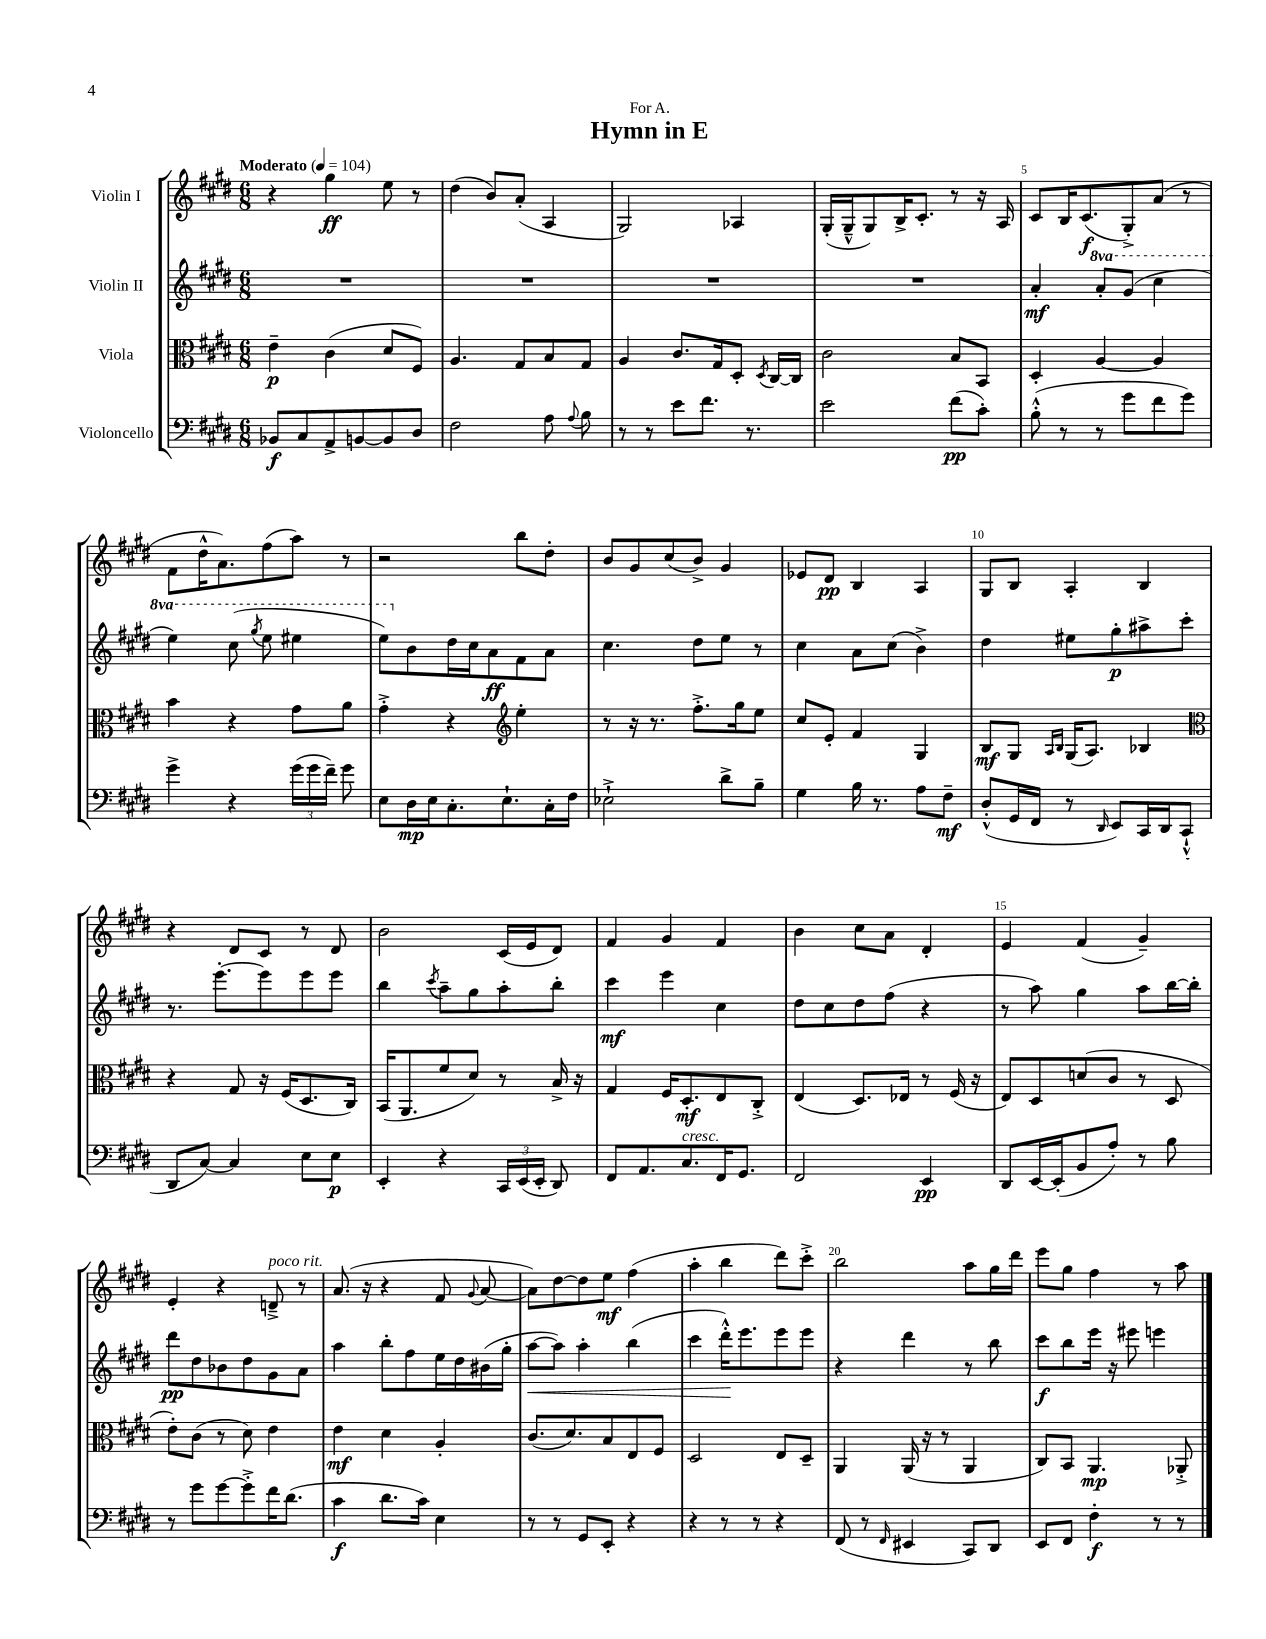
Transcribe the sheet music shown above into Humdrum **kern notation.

**kern	**kern	**kern	**kern
*staff4	*staff3	*staff2	*staff1
*clefF4	*clefC3	*clefG2	*clefG2
*k[f#c#g#d#]	*k[f#c#g#d#]	*k[f#c#g#d#]	*k[f#c#g#d#]
*M6/8	*M6/8	*M6/8	*M6/8
*MM104	*MM104	*MM104	*MM104
8BB-	4e~	2.r	4r
8C#	.	.	.
8AA^	(4c#	.	4gg#
[8BB	.	.	.
8BB]	8d#	.	8ee
8D#	8F#)	.	8r
=	=	=	=
2F#	4.A	2.r	(4dd#
.	.	.	8b)
.	8G#	.	(8a'
8A	8B	.	4A
8qqA	.	.	.
8B	8G#	.	.
=	=	=	=
8r	4A	2.r	2G#)
8r	.	.	.
8e	8.c#	.	.
8.f#	.	.	.
.	16G#	.	.
.	8D#'	.	4A-
8.r	.	.	.
.	8qD#	.	.
.	[16C#	.	.
.	16C#]	.	.
=	=	=	=
2e	2c#	2.r	(16G#'
.	.	.	16G#~^^
.	.	.	8G#)
.	.	.	16B^
.	.	.	8.c#'
(8f#	8B	.	8r
8c#')	8BB	.	16r
.	.	.	16A
=	=	=	=
(8B'^^	4D#'	4a'	8c#
8r	.	.	16B
.	.	.	(8.c#
8r	[4A	8aa'	.
8g#	.	(8gg#	8G#'^)
8f#	4A]	4ccc#	(8a
8g#)	.	.	8r
=	=	=	=
4g#^	4b	4eee)	8f#
.	.	.	16dd#^^
.	.	.	8.a)
4r	4r	(8ccc#	.
.	.	8qggg#	.
.	.	8eee	(8ff#
(24g#	8g#	4eee#	8aa)
24g#	.	.	.
24f#~)	.	.	.
8g#	8a	.	8r
=	=	=	=
8E	4g#'^	8eee)	2r
16D#	.	8b	.
16E	.	.	.
8.C#'	4r	16dd#	.
.	.	16cc#	.
.	.	8a	.
8.E`	.	.	.
*	*clefG2	*	*
.	4ee'	8f#	8bb
16C#'	.	8a	8dd#'
16F#	.	.	.
=	=	=	=
2E-`^	8r	4.cc#	8b
.	16r	.	8g#
.	8.r	.	.
.	.	.	(8cc#
.	8.ff#'^	8dd#	8b^)
8d#^	.	8ee	4g#
.	16gg#	.	.
8B~	8ee	8r	.
=	=	=	=
4G#	8cc#	4cc#	8e-
.	8e'	.	8d#
16B	4f#	8a	4B
8.r	.	.	.
.	.	(8cc#	.
8A	4G#	4b^)	4A
8F#~	.	.	.
=	=	=	=
(8D#'^^	8B	4dd#	8G#
16GG#	8G#	.	8B
16FF#	.	.	.
.	16qqA	.	.
.	16qqB	.	.
8r	(16G#	8ee#	4A'
.	8.A)	.	.
16qqDD#	.	.	.
8EE)	.	8gg#'	.
16CC#	4B-	8aa#^	4B
16DD#	.	.	.
(8CC#`^^	.	8ccc#'	.
=	=	=	=
*	*clefC3	*	*
8DD#	4r	8.r	4r
[8C#)	.	.	.
.	.	[8.eee'	.
4C#]	8G#	.	8d#
.	16r	8eee]	8c#
.	(16F#	.	.
8E	8.D#	8eee	8r
8E	.	8eee	8d#
.	16C#)	.	.
=	=	=	=
4EE'	(16BB	4bb	2b
.	8.AA	.	.
.	.	8qccc#	.
4r	8f#	8aa~	.
.	8d#)	8gg#	.
24CC#	8r	8aa'	(16c#
(24EE	.	.	.
.	.	.	16e
24EE'	.	.	.
8DD#)	16B^	8bb'	8d#)
.	16r	.	.
=	=	=	=
8FF#	4G#	4ccc#	4f#
8.AA	.	.	.
.	16F#	4eee	4g#
8.C#	8.D#'	.	.
16FF#	8E	4cc#	4f#
8.GG#	.	.	.
.	8C#'^	.	.
=	=	=	=
2FF#	(4E	8dd#	4b
.	.	8cc#	.
.	8.D#)	8dd#	8cc#
.	.	(8ff#	8a
.	16E-	.	.
4EE	8r	4r	4d#'
.	(16F#	.	.
.	16r	.	.
=	=	=	=
8DD#	8E)	8r	4e
[16EE	8D#	8aa)	.
(16EE']	.	.	.
8BB	(8d	4gg#	(4f#
8A')	8c#	.	.
8r	8r	8aa	4g#~)
8B	8D#	[16bb	.
.	.	16bb']	.
=	=	=	=
8r	8e')	8ddd#	4e'
8g#	(8c#	8dd#	.
[8g#	8r	8b-	4r
8g#'^]	8d#)	8dd#	.
16f#	4e	8g#	8d~^
(8.d#	.	.	.
.	.	8a	8r
=	=	=	=
4c#	4e	4aa	(8.a
.	.	.	16r
8.d#	4d#	8bb'	4r
.	.	8ff#	.
16c#)	.	.	.
4E	4A'	16ee	8f#
.	.	16dd#	.
.	.	.	8qqg#
.	.	(16b#	[8a
.	.	16gg#'	.
=	=	=	=
8r	(8.c#	[8aa	8a])
8r	.	8aa])	[8dd#
.	8.d#)	.	.
8GG#	.	4aa'	8dd#]
8EE'	8B	.	8ee
4r	8E	(4bb	(4ff#
.	8F#	.	.
=	=	=	=
4r	2D#	4ccc#	4aa'
8r	.	16ddd#'^^)	4bb
.	.	8.eee	.
8r	.	.	.
4r	8E	8eee	8ddd#)
.	8D#~	8eee	8ccc#'^
=	=	=	=
(8FF#	4AA	4r	2bb
8r	.	.	.
16qqFF#	.	.	.
4EE#	(16AA	4ddd#	.
.	16r	.	.
.	8r	.	.
8CC#)	4AA	8r	8aa
8DD#	.	8bb	16gg#
.	.	.	16ddd#
=	=	=	=
8EE	8C#)	8ccc#	8eee
8FF#	8BB	8bb	8gg#
4F#'	4.AA	16eee	4ff#
.	.	16r	.
.	.	8eee#	.
8r	.	4eee	8r
8r	8AA-'^	.	8aa
==	==	==	==
*-	*-	*-	*-
